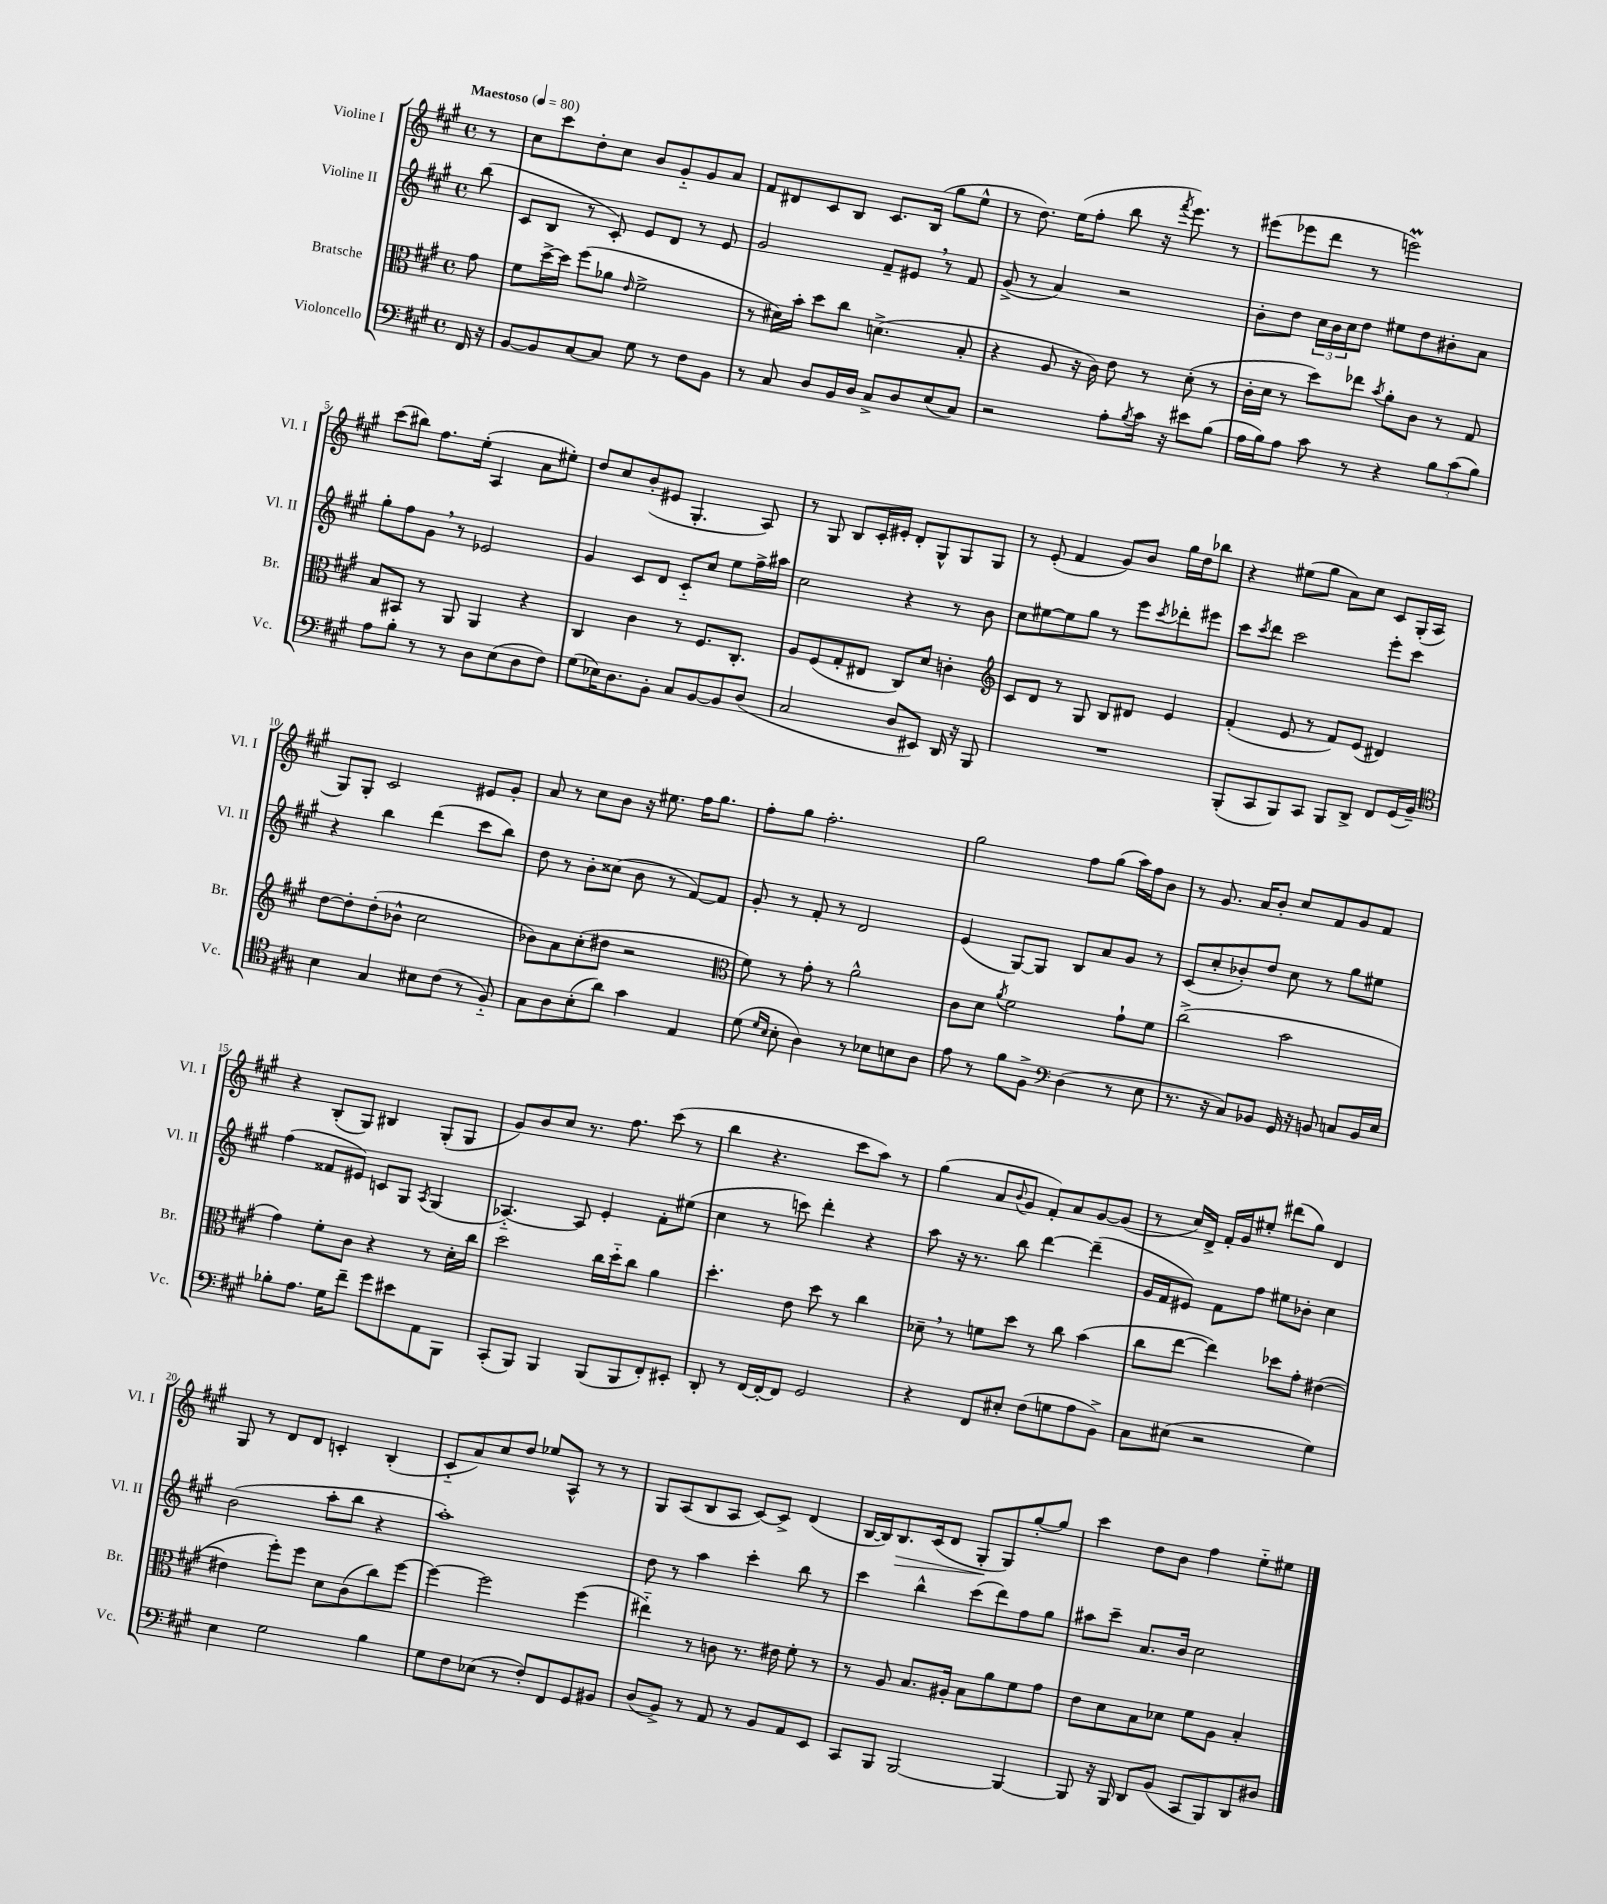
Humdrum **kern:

**kern	**kern	**kern	**kern
*staff4	*staff3	*staff2	*staff1
*clefF4	*clefC3	*clefG2	*clefG2
*k[f#c#g#]	*k[f#c#g#]	*k[f#c#g#]	*k[f#c#g#]
*M4/4	*M4/4	*M4/4	*M4/4
*met(c)	*met(c)	*met(c)	*met(c)
*MM80	*MM80	*MM80	*MM80
16FF#/	8g#\	(8bb\	8r
16r	.	.	.
=	=	=	=
[8BB/L	8f#\L	8c#/L	8cc#\L
8BB/]	[16dd^\L	8B/J	8ccc#\
.	16dd\]JJ	.	.
[8C#/	(8ff#\L	8r	8dd'\
8C#/]J	8a-\J	8c#'/)	8cc#\J
.	16qqe/	.	.
8G#\	2f#^\	8e/L	8b/L
8r	.	8d/J	8g#'~/
8F#\L	.	8r	8g#/
8BB\J	.	8e/	8a/J
=	=	=	=
8r	8r	2g#/	8f#/L
8C#/	16d#\LL)	.	8d#/
.	16b'\JJ	.	.
8D/L	8dd\L	.	8c#/
16BB/L	8cc#\J	.	8B/J
16D/JJ	.	.	.
8C#^/L	(4.d^\	8f#~/L	8.c#/L
8D/	.	8e#/J	.
.	.	.	(16B/Jk
(8E/	.	8r	8gg#\L
8C#/J)	8B'/	8f#/	8ee^^\J
=	=	=	=
2r	4r	(8g#^/	8r
.	.	8r	8.dd\)
.	8A/	4a/)	.
.	.	.	(16ee\LK
.	16r	.	8ff#'\J
.	16c#\)	.	.
8A'\L	8e\	2r	8bb\
8qB/	.	.	.
16c#\Jk	8r	.	16r
.	.	.	8qfff#/
16r	.	.	8.eee\)
8e#\L	(8d'\	.	.
(8B\J	8r	.	8r
=	=	=	=
16A\LL	16c#'\LL	8b'\L	(8eee#\L
16B\J)	16d\JJ	.	.
8A\J	8r	8dd\J	8eee-\
8c#\	8dd\L)	24cc#\LL	8ddd\J
.	.	24b\	.
.	.	24cc#\J	.
8r	8ee-\J	8dd\J	8r
.	8qb/	.	.
4r	8a'\L	8ee#\L	2eee\)
.	8c#\J	8dd\	.
12B\L	8r	8b#'\	.
(12c#\	.	.	.
.	8G#/	8a\J	.
12B\J)	.	.	.
=	=	=	=
8A\L	8B/L	8gg#'\L	(8ccc#\L
8B'\J	8BB#/J	8ff#\	8bb#\J)
8r	8r	8g#\J	8.ff#\L
8r	8AA/	8r	.
.	.	.	(16ee'\Jk
8D\L	4AA/	2e-/	4A/
(8E\	.	.	.
8D\	4r	.	8a\L
8F#\J)	.	.	8ee#'\J)
=	=	=	=
(8G#\L	4C#/	4g#/	8dd/L
16E-\K)	.	.	8cc#/
8.D\	.	.	.
.	4c#\	8c#/L	(8b'/
8BB'\J	.	8d/J	8e#/J
8C#/L	8r	8c#'~/L	4.G#'/
[8BB/	8.F#/L	8cc#/J	.
8BB/]	.	8ee\L	.
.	8.C#'/J	.	.
(8D/J	.	16ff#^\L	8A/)
.	.	16aa#\JJ	.
=	=	=	=
2C#/	8A/L	2cc#\	8r
.	(8F#/	.	8G#/
.	8G#'/	.	8B/L
.	8E#/J	.	16c#'/L
.	.	.	16e#'/JJ
8D/L	8C#/L)	4r	8d'/L
8EE#/J)	8d/J	.	8G#^^/
16DD/	4c'\	8r	8G#/
16r	.	.	.
8BBB/	.	8b\	8G#/J
=	=	=	=
*	*clefG2	*	*
1r	8c#/L	8cc#\L	8r
.	8d/J	[8ee#\	(8e'/
.	8r	8ee#\]	4f#/
.	8G#/	8gg#\J	.
.	8B/L	8r	8g#/L)
.	8d#/J	8eee\L	8b/J
.	.	8qccc#/	.
.	4e/	8ddd-'\	16gg#\LL
.	.	.	16dd\J
.	.	8eee#\J	8bb-\J
=	=	=	=
(8BBB'/L	(4f#'/	8ccc#\L	4r
.	.	8qccc#/	.
8CC#/	.	8ddd\J	.
8BBB/)	8e/	2ccc#\	(8ee#\L
8CC#/J	8r	.	8gg#\J
8BBB/L	8f#/L)	.	8a\L)
8DD^/J	(8e/J	.	8cc#\J
8FF#/L	4d#/)	8eee'\L	8c#/L
(16GG#/L	.	8ccc#\J	(16G#'/L
16BB~/JJ)	.	.	16A/JJ
=	=	=	=
*clefC4	*	*	*
4B\	[8dd\L	4r	8G#/L)
.	8dd'\]	.	8G#'/J
4G#/	(8dd'\	4bb\	2c#/
.	8b-^^\J	.	.
8B#\L	2cc#\	(4ddd\	.
(8c#\J	.	.	.
8r	.	8ccc#\L	8e#/L
8F#'~/)	.	8bb\J)	8g#'/J
=	=	=	=
8G#\L	8b-\L)	8dd\	8a/
8A\	8a\	8r	8r
(8B'\	(8cc#'\	8b'\L	8cc#\L
8a\J)	8dd#\J	(8cc##\J	8b\J
4g#\	2r	8b\	16r
.	.	.	8.ee#\
.	.	8r	.
4E/	.	[8f#/L)	16ff#\LK
.	.	.	8.gg#\J
.	.	8f#/]J	.
=	=	=	=
*	*clefC3	*	*
(8d\	8f#\)	8g#'/	8ff#'\L
16qqd/LL	.	.	.
16qqB/JJ	.	.	.
8B'\	8r	8r	8gg#\J
4A\)	8g#'\	8f#'/	2.ff#'\
.	8r	8r	.
8r	2a^^\	2d/	.
8B-\L	.	.	.
8B\	.	.	.
8A\J	.	.	.
=	=	=	=
8e\	8c#\L	(4e/	2gg#\
8r	8d\J	.	.
.	8qa/	.	.
8f#\L	2f#\	[8G#/L)	.
8F#^\J	.	8G#/]J	.
*clefF4	*	*	*
(4D\	.	8B/L	8ff#\L
.	.	8a/	(8gg#\J
8r	8g#`\L	8g#/J	16aa\LL)
.	.	.	16ff#\J
8E\	8f#\J	8r	8b\J
=	=	=	=
8.r	(2cc#^\	(8c#/L	8r
.	.	8cc#'/	8.g#/
16r	.	.	.
8C#/L)	.	8b-'/)	.
.	.	.	16a/LK
8BB-/J	.	8dd/J	8b'/J
16GG#/	2b\	8cc#\	8cc#/L
16r	.	.	.
8BB/	.	8r	8f#/
8C/L	.	8gg#\L	8g#/
16BB/L	.	8ee#\J	8f#/J
16E/JJ	.	.	.
=	=	=	=
8B-'\L	4g#\)	(4ff#\	4r
8.A\J	.	.	.
.	8f#'\L	8f##/L	(8B'/L
16G#\LK	.	.	.
8f#~\J	8c#\J	8e#/J)	8G#/J)
8g#\L	4r	8c/L	4B#/
8e#\	.	8G#/J	.
.	.	8qA/	.
8AA\	8r	(4G#/	(8G#'/L
8BBB\J	16d'\LL	.	8G#/J
.	16cc#\JJ	.	.
=	=	=	=
(8CC#'/L	2dd\	[4.A-'~/)	8g#/L)
8BBB/J)	.	.	8b/
4BBB/	.	.	8cc#/J
.	.	8A-/]	8.r
(8BBB/L	16cc#\LL	4e'/	.
.	16dd'~\J	.	8.ff#\
8BBB/	8cc#\J	.	.
8FF#'/)	4a\	8f#'\L	(8ccc#\
8EE#'/J	.	(8ee#\J	8r
=	=	=	=
8DD'/	4.dd'\	4cc#\	4bb\
8r	.	.	.
[16FF#/LL	.	8r	4.r
16FF#'/_J	.	.	.
8FF#/]J	8e\	8ccc\)	.
2GG#/	8dd\	4ddd'\	.
.	8r	.	8ccc#\L
.	4cc#\	4r	8aa\J)
.	.	.	8r
=	=	=	=
4r	8d-~\	8aa\	(4gg#\
.	8r	16r	.
.	.	8.r	.
8FF#/L	8f\L	.	8a/L
.	.	.	8qqb/
8E#'/J	8dd\J	8bb\	8g#/J
(8F#\L	8r	[4ddd\	8f#'/L)
8G\	8cc#\	.	8a/
8A\	(4b\	(4ddd~\]	[8g#/
8BB^\J)	.	.	(8g#/]J
=	=	=	=
8C#\L	8cc#\L	16g#/LL	8r
.	.	16f#/J	.
(8E#\J	[8ee\J	8e#/J)	16cc#/LL)
.	.	.	16d^/JJ
2r	4ee\])	8f#\L	16f#'/LL
.	.	.	16g#/J
.	.	8ff#\J	8ee#'/J
.	8dd-\L	8ee#\L	(8ddd#\L
.	8g#'\J	8b-'\J	8gg#\J)
4G#\)	([4e#\	4cc#\	4d/
=	=	=	=
4E\	4e#\]	(2b\	8G#/
.	.	.	8r
2G#\	8ff#'\L)	.	8d/L
.	8ff#\J	.	8d/J
.	8d\L	8aa'\L	4c'/
.	(8c#\	8bb\J	.
4B\	8cc#\)	4r	(4B'/
.	[8ff#\J	.	.
=	=	=	=
8G#\L	4ff#\_	1aa')	8c#'~/L
8F#\	.	.	8a/)
(8E-\J	2ff#\]	.	8cc#/
8r	.	.	8dd/J
8F#'/L)	.	.	8ee-/L
8FF#/	.	.	8A^^/J
8GG#/	(4ff#\	.	8r
8BB#/J	.	.	8r
=	=	=	=
(8D/L	4ee#'~\)	8dd\	8G#/L
8BB^/J)	.	8r	(8A/
8r	8r	4aa\	8B/
8AA/	8c\	.	8A/J
8r	8.r	4ccc#'\	[8c#/L)
8BB/L	.	.	8c#^/]J
.	16e#\	.	.
8AA/	8f#'\	8bb\	(4d/
8EE/J	8r	8r	.
=	=	=	=
8CC#/L	8r	4ccc#\	[16B/LL
.	.	.	16B/]J)
8BBB/J	8A/	.	8.B/
[2BBB/	8.B/L	4bb^^\	.
.	.	.	(16c#/k
.	.	.	8d/J
.	16A#'/Jk	.	.
.	8B\L	(8ccc#\L	8G#'/L
.	8a\	8ddd\)	8G#/)
4BBB/_	8f#\	8ff#\	[8gg#'/
.	8g#\J	8gg#\J	8gg#/]J
=	=	=	=
8BBB/]	8e\L	8aa#\L	4ccc#\
16r	8d\	8ccc#~\J	.
16BBB/	.	.	.
8DD/L	8B\	8.a/L	8dd\L
(8BB/J	8d-\J	.	8b\J
.	.	16b/Jk	.
8CC#/L	8f#\L	2cc#\	4ff#\
8BBB/)	8A\J	.	.
8DD/	4B'/	.	8ee'~\L
8D#/J	.	.	8ee#\J
==	==	==	==
*-	*-	*-	*-
